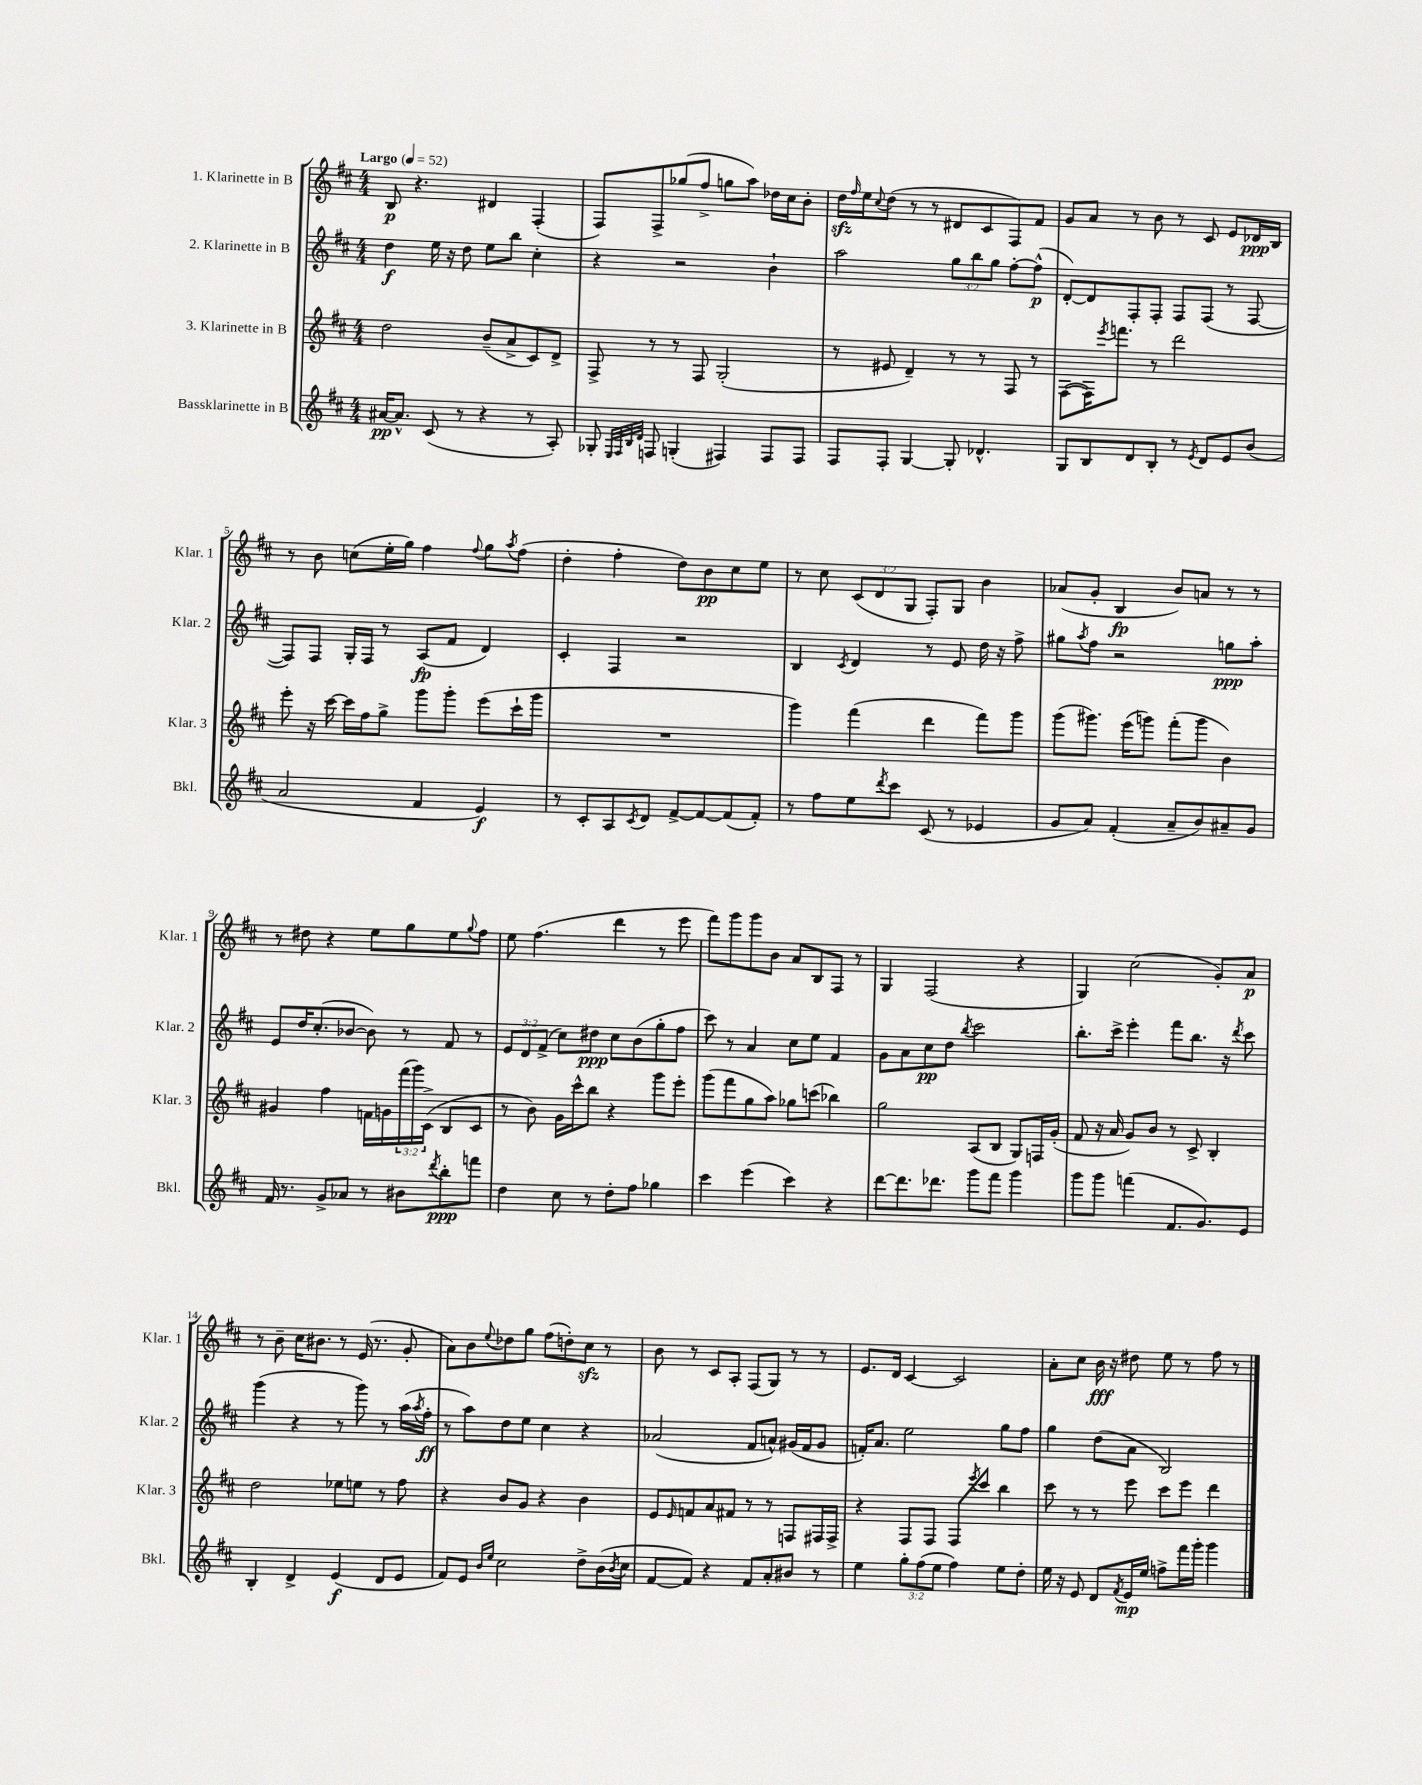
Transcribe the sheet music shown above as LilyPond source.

<<
\new StaffGroup <<
\new Staff = "s0" \with { instrumentName = "1. Klarinette in B" shortInstrumentName = "Klar. 1" } {
    \clef treble \key d \major \numericTimeSignature \time 4/4 \override Staff.TupletNumber.text = #tuplet-number::calc-fraction-text \tempo "Largo" 4 = 52
    b8\p r4. dis'4 fis4-.( |
    fis8) fis8-> ges''8( fis''8-> g''8 a''8) des''16 cis''16 b'8-. |
    d''16\sfz \grace { fis''16 } e''16 \appoggiatura { cis''8 } d''8( r8 r8 dis'8 cis'8 fis8) fis'8 |
    g'8 a'8 r8 b'8 r8 cis'8 e'8 des'16\ppp b16 |
    r8 b'8 c''8( e''16-. g''16) fis''4 \appoggiatura { fis''8 } g''8 \acciaccatura { a''8 } fis''8( |
    d''4-. fis''4-. d''8) b'8\pp cis''8 e''8 |
    r8 cis''8 \tuplet 3/2 { cis'8( d'8 g8 } fis8-.) g8 b'4 |
    aes'8( g'8-. b4\fp b'8) a'8 r8 r8 |
    r8 dis''8 r4 e''8 g''8 e''8 \appoggiatura { g''8 } fis''8 |
    e''8 fis''4.( d'''4 r8 e'''8 |
    fis'''8) g'''8 g'''8 b'8 a'8 b8 fis8 r8 |
    g4 fis2( r4 |
    g4) cis''2( g'8-.) a'8\p |
    r8 b'8-- cis''16 bis'8. r8 e'16( r8. g'8-. |
    a'8) b'8 \appoggiatura { e''8 } des''8 g''8 fis''8( d''8-.) cis''8\sfz r8 |
    b'8 r8 cis'8 a8-. fis8( g8) r8 r8 |
    e'8. d'16 cis'4~ cis'2 |
    a'8-. cis''8 b'16\fff r16 dis''8 e''8 r8 fis''8 r8 \bar "|." |
}
\new Staff = "s1" \with { instrumentName = "2. Klarinette in B" shortInstrumentName = "Klar. 2" } {
    \clef treble \key d \major \numericTimeSignature \time 4/4 \override Staff.TupletNumber.text = #tuplet-number::calc-fraction-text
    d''4\f e''16 r16 d''8 e''8 b''8 cis''4-. |
    r4 r2 b'4-! |
    a''2 \tuplet 3/2 { g''8 b''8 g''8 } fis''8~-. fis''8-^\p( |
    d'8~-.) d'8 fis8-. fis8-. fis8 fis8( r8 fis8~ |
    fis8) fis8 g16-. fis16 r8 a8\fp( fis'8 d'4) |
    cis'4-. fis4 r2 |
    b4 \acciaccatura { cis'8 } d'4 r8 e'8 d''16 r16 fis''8-> |
    gis''8 \acciaccatura { a''8 } fis''8 r2 g''8\ppp a''8-. |
    e'8 d''16 cis''8.-.( bes'8~ bes'8) r8 fis'8 r8 |
    \tuplet 3/2 { e'8 d'8 fis'8->( } cis''8) dis''8\ppp cis''8 b'8( g''8-. fis''8 |
    cis'''8) r8 a'4 cis''8 e''8 fis'4 |
    g'8 a'8 cis''8\pp d''8 \acciaccatura { b''8 } cis'''2 |
    b''8.-. cis'''16-> e'''4-. fis'''8 b''8. r16 \acciaccatura { d'''8 } cis'''8 |
    g'''4( r4 r8 g'''8) r8 a''16( \acciaccatura { a''8 } fis''16-.\ff |
    r8 a''8) d''8 e''8 cis''4 r4 |
    aes'2( fis'8 a'8-^) gis'16( fis'16 gis'8 |
    f'16-.) a'8. e''2 g''8 fis''8 |
    g''4 d''8( a'8 b2) \bar "|." |
}
\new Staff = "s2" \with { instrumentName = "3. Klarinette in B" shortInstrumentName = "Klar. 3" } {
    \clef treble \key d \major \numericTimeSignature \time 4/4 \override Staff.TupletNumber.text = #tuplet-number::calc-fraction-text
    d''2 b'8--( a'8-> cis'8) d'8-> |
    fis8-> r8 r8 fis8 g2-.( |
    r8 eis'8 d'4--) r8 r8 fis8 r8 |
    fis8~( fis16) \acciaccatura { e'''8 } f'''8. r8 d'''2 |
    e'''8-. r16 cis'''16~ cis'''16 fis''16 g''8-> g'''8 g'''8-. e'''8( cis'''16-! g'''16 |
    R1 |
    g'''4) fis'''4( d'''4 fis'''8) g'''8 |
    g'''8( gis'''8.) e'''16( g'''8) fis'''8-.( g'''8 b'4) |
    gis'4 fis''4 f'16 g'16 \tuplet 3/2 { fis'''16( g'''16) cis'16->( } b8 cis'8 |
    r8 b'8) g'16 cis'''16-^ b''8 r4 g'''8 e'''8-. |
    g'''8( fis'''8 g''8 a''8) ges''8 c'''8( bes''4) |
    g''2 a8( b8 g8) f16 g'16-.( |
    fis'8 r16 a'16 g'8) b'8 r8 cis'8-> b4-. |
    d''2 ees''8 e''8 r8 fis''8 |
    r4 b'8 g'8 r4 b'4 |
    e'8 \grace { e'16 } f'8 a'8 fis'8 r8 r8 f8 fis16 fis16-> |
    r4 fis8 fis8 fis8 \acciaccatura { e'''8 } cis'''8 b''4 |
    cis'''8 r8 r8 e'''8 cis'''8 e'''8 d'''4 \bar "|." |
}
\new Staff = "s3" \with { instrumentName = "Bassklarinette in B" shortInstrumentName = "Bkl." } {
    \clef treble \key d \major \numericTimeSignature \time 4/4 \override Staff.TupletNumber.text = #tuplet-number::calc-fraction-text
    ais'16~\pp ais'8.-^ cis'8( r8 r4 r8 a8-.) |
    ges8-. \grace { e32 fis32 b32 d'32 } f8 g4-.( fis4) fis8 fis8 |
    fis8 fis8-. g4~ g8-. des'4.-^ |
    g8 b8 d'8 b8-. r8 \acciaccatura { e'8 } d'8 e'8 b'8( |
    a'2 fis'4 e'4\f) |
    r8 cis'8-. a8 \acciaccatura { cis'8 } d'8 fis'8~-> fis'8~ fis'8( fis'8-.) |
    r8 fis''8 e''8 \acciaccatura { d'''8 } cis'''8 cis'8( r8 ees'4 |
    g'8 a'8) fis'4-.( a'8-- b'8) ais'8-- g'8 |
    fis'16 r8. g'8-> aes'8 r8 bis'8 \acciaccatura { d'''8 } b''8-.\ppp f'''8 |
    d''4 cis''8 r8 d''8-. fis''8 ges''4 |
    cis'''4 e'''4( cis'''4) r4 |
    d'''8~ d'''8. des'''8. g'''8 fis'''8 g'''4 |
    g'''8 g'''8 f'''4( fis'8. g'8.) e'8 |
    b4-. d'4-> e'4\f( d'8 e'8 |
    fis'8) e'8 \grace { b'16 e''16 } cis''2 d''8-> b'16( \acciaccatura { b'8 } cis''16 |
    fis'8~ fis'8) r4 fis'8 a'8-. bis'8 r8 |
    e''4 \tuplet 3/2 { g''8-. fis''8( e''8 } fis''4) e''8 d''8-. |
    e''16 r16 e'8 d'8 \acciaccatura { fis'8 } e'16\mp e''16 f''8-> fis'''16 g'''16-. g'''4 \bar "|." |
}
>>
>>
